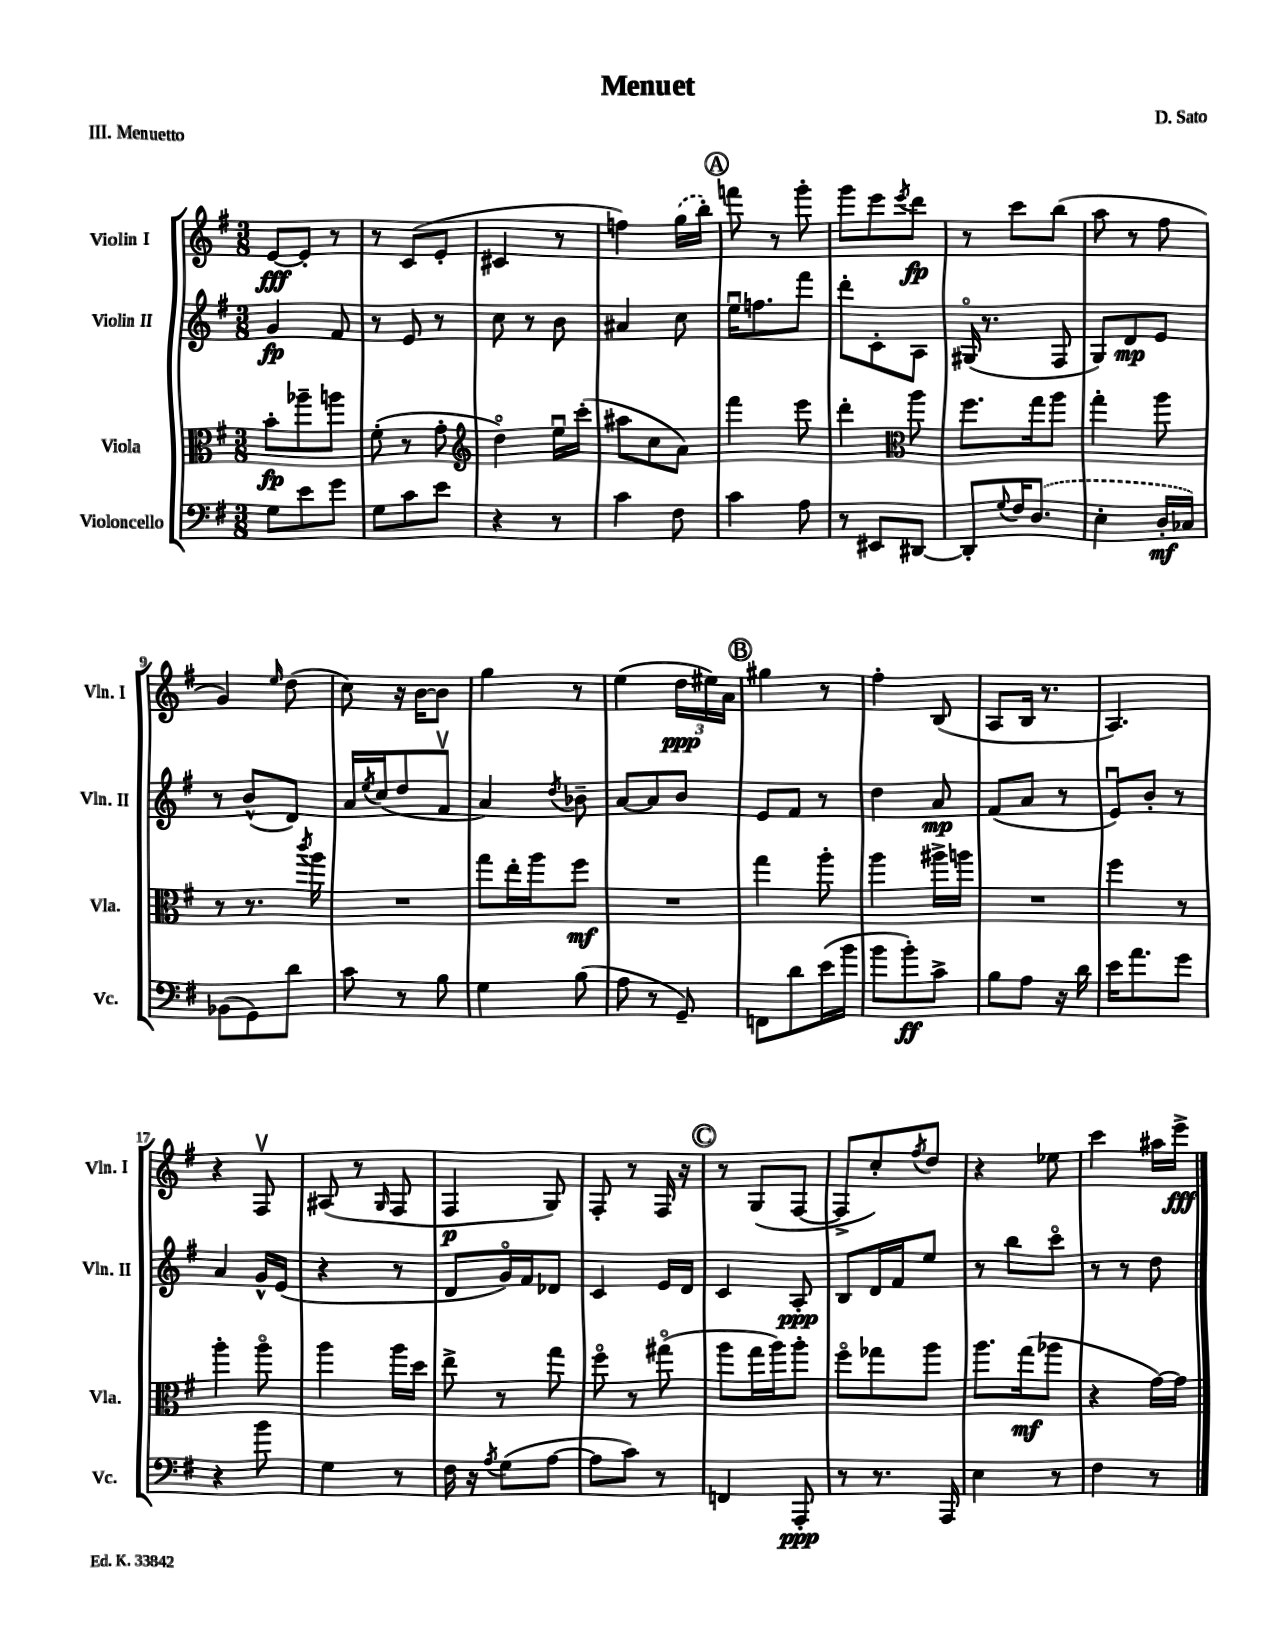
\header { title = "Menuet" composer = "D. Sato" piece = "III. Menuetto" }
<<
\new StaffGroup <<
\new Staff = "s0" \with { instrumentName = "Violin I" shortInstrumentName = "Vln. I" } {
    \clef treble \key g \major \numericTimeSignature \time 3/8
    e'8~\fff e'8-. r8 |
    r8 c'8( e'8-. |
    cis'4 r8 |
    f''4) \once \slurDashed g''16( b''16-.) |
    \mark \markup { \circle "A" } f'''8 r8 g'''8-. |
    g'''8 e'''8 \acciaccatura { e'''8 } d'''8\fp |
    r8 c'''8 b''8( |
    a''8 r8 fis''8 |
    g'4) \grace { e''16 } d''8( |
    c''8) r16 b'16~ b'8 |
    g''4 r8 |
    e''4( \tuplet 3/2 { d''16\ppp eis''16) a'16 } |
    \mark \markup { \circle "B" } gis''4 r8 |
    fis''4-. b8( |
    a8 b16 r8. |
    a4.) |
    r4 fis8\upbow |
    ais8( r8 \grace { g16 } fis8 |
    fis4\p g8) |
    fis8-. r8 fis16 r16 |
    \mark \markup { \circle "C" } r8 g8( fis8~ |
    fis8-> c''8-.) \acciaccatura { fis''8 } d''8 |
    r4 ees''8 |
    c'''4 ais''16 e'''16->\fff \bar "|." |
}
\new Staff = "s1" \with { instrumentName = "Violin II" shortInstrumentName = "Vln. II" } {
    \clef treble \key g \major \numericTimeSignature \time 3/8
    g'4\fp fis'8 |
    r8 e'8 r8 |
    c''8 r8 b'8 |
    ais'4 c''8 |
    \mark \markup { \circle "A" } e''16\downbow f''8. fis'''8 |
    d'''8-. c'8-. a8 |
    gis16\flageolet( r8. fis8 |
    g8) d'8\mp e'8 |
    r8 b'8-^( d'8) |
    a'16 \acciaccatura { e''8 } c''16( d''8 fis'8\upbow |
    a'4) \acciaccatura { d''8 } bes'8-- |
    a'8~ a'8 b'8 |
    \mark \markup { \circle "B" } e'8 fis'8 r8 |
    d''4 a'8\mp |
    fis'8( a'8 r8 |
    e'8\downbow) b'8-. r8 |
    a'4 g'16-^ e'16( |
    r4 r8 |
    d'8 g'16\flageolet) fis'16 des'8 |
    c'4 e'16 d'16 |
    \mark \markup { \circle "C" } c'4 a8-.\ppp |
    b8 d'16 fis'16 e''8 |
    r8 b''8 c'''8\flageolet |
    r8 r8 d''8 \bar "|." |
}
\new Staff = "s2" \with { instrumentName = "Viola" shortInstrumentName = "Vla." } {
    \clef alto \key g \major \numericTimeSignature \time 3/8
    b'8-.\fp aes''8-- a''8 |
    fis'8-.( r8 g'8-. |
    \clef treble d''4\flageolet) e''16\downbow c'''16-.( |
    ais''8 c''8 a'8) |
    \mark \markup { \circle "A" } fis'''4 e'''8 |
    d'''4-. \clef alto a''8 |
    fis''8. g''16 a''8 |
    g''4-. a''8 |
    r8 r8. \acciaccatura { c'''8 } a''16 |
    R4. |
    g''8 e''16-. a''16 fis''8\mf |
    R4. |
    \mark \markup { \circle "B" } g''4 a''8-. |
    a''4 ais''16-> a''16 |
    R4. |
    fis''4 r8 |
    a''4-. a''8\flageolet |
    a''4 a''16 d''16 |
    e''8-> r8 g''8 |
    fis''8\flageolet r8 gis''8\flageolet( |
    \mark \markup { \circle "C" } a''8 g''16 a''16) a''8-. |
    fis''8\flageolet ges''8 a''8 |
    a''8. g''16\mf( aes''8 |
    r4 g'16~) g'16 \bar "|." |
}
\new Staff = "s3" \with { instrumentName = "Violoncello" shortInstrumentName = "Vc." } {
    \clef bass \key g \major \numericTimeSignature \time 3/8
    g8 e'8 g'8 |
    g8 c'8 e'8 |
    r4 r8 |
    c'4 fis8 |
    \mark \markup { \circle "A" } c'4 a8 |
    r8 eis,8 dis,8~ |
    dis,8-. \appoggiatura { g8 } fis16 \once \slurDashed d8.( |
    e4-. d16-.\mf ces16) |
    bes,8( g,8) d'8 |
    c'8 r8 b8 |
    g4 b8( |
    a8 r8 g,8--) |
    \mark \markup { \circle "B" } f,8 d'8 e'16( b'16 |
    b'8 b'8-.\ff) c'8-> |
    b8 a8 r16 d'16 |
    e'16 a'8. g'8 |
    r4 b'8 |
    g4 r8 |
    fis16 r16 \acciaccatura { a8 } g8( a8~ |
    a8 c'8) r8 |
    \mark \markup { \circle "C" } f,4 a,,8-.\ppp |
    r8 r8. a,,16 |
    e4 r8 |
    fis4 r8 \bar "|." |
}
>>
>>
